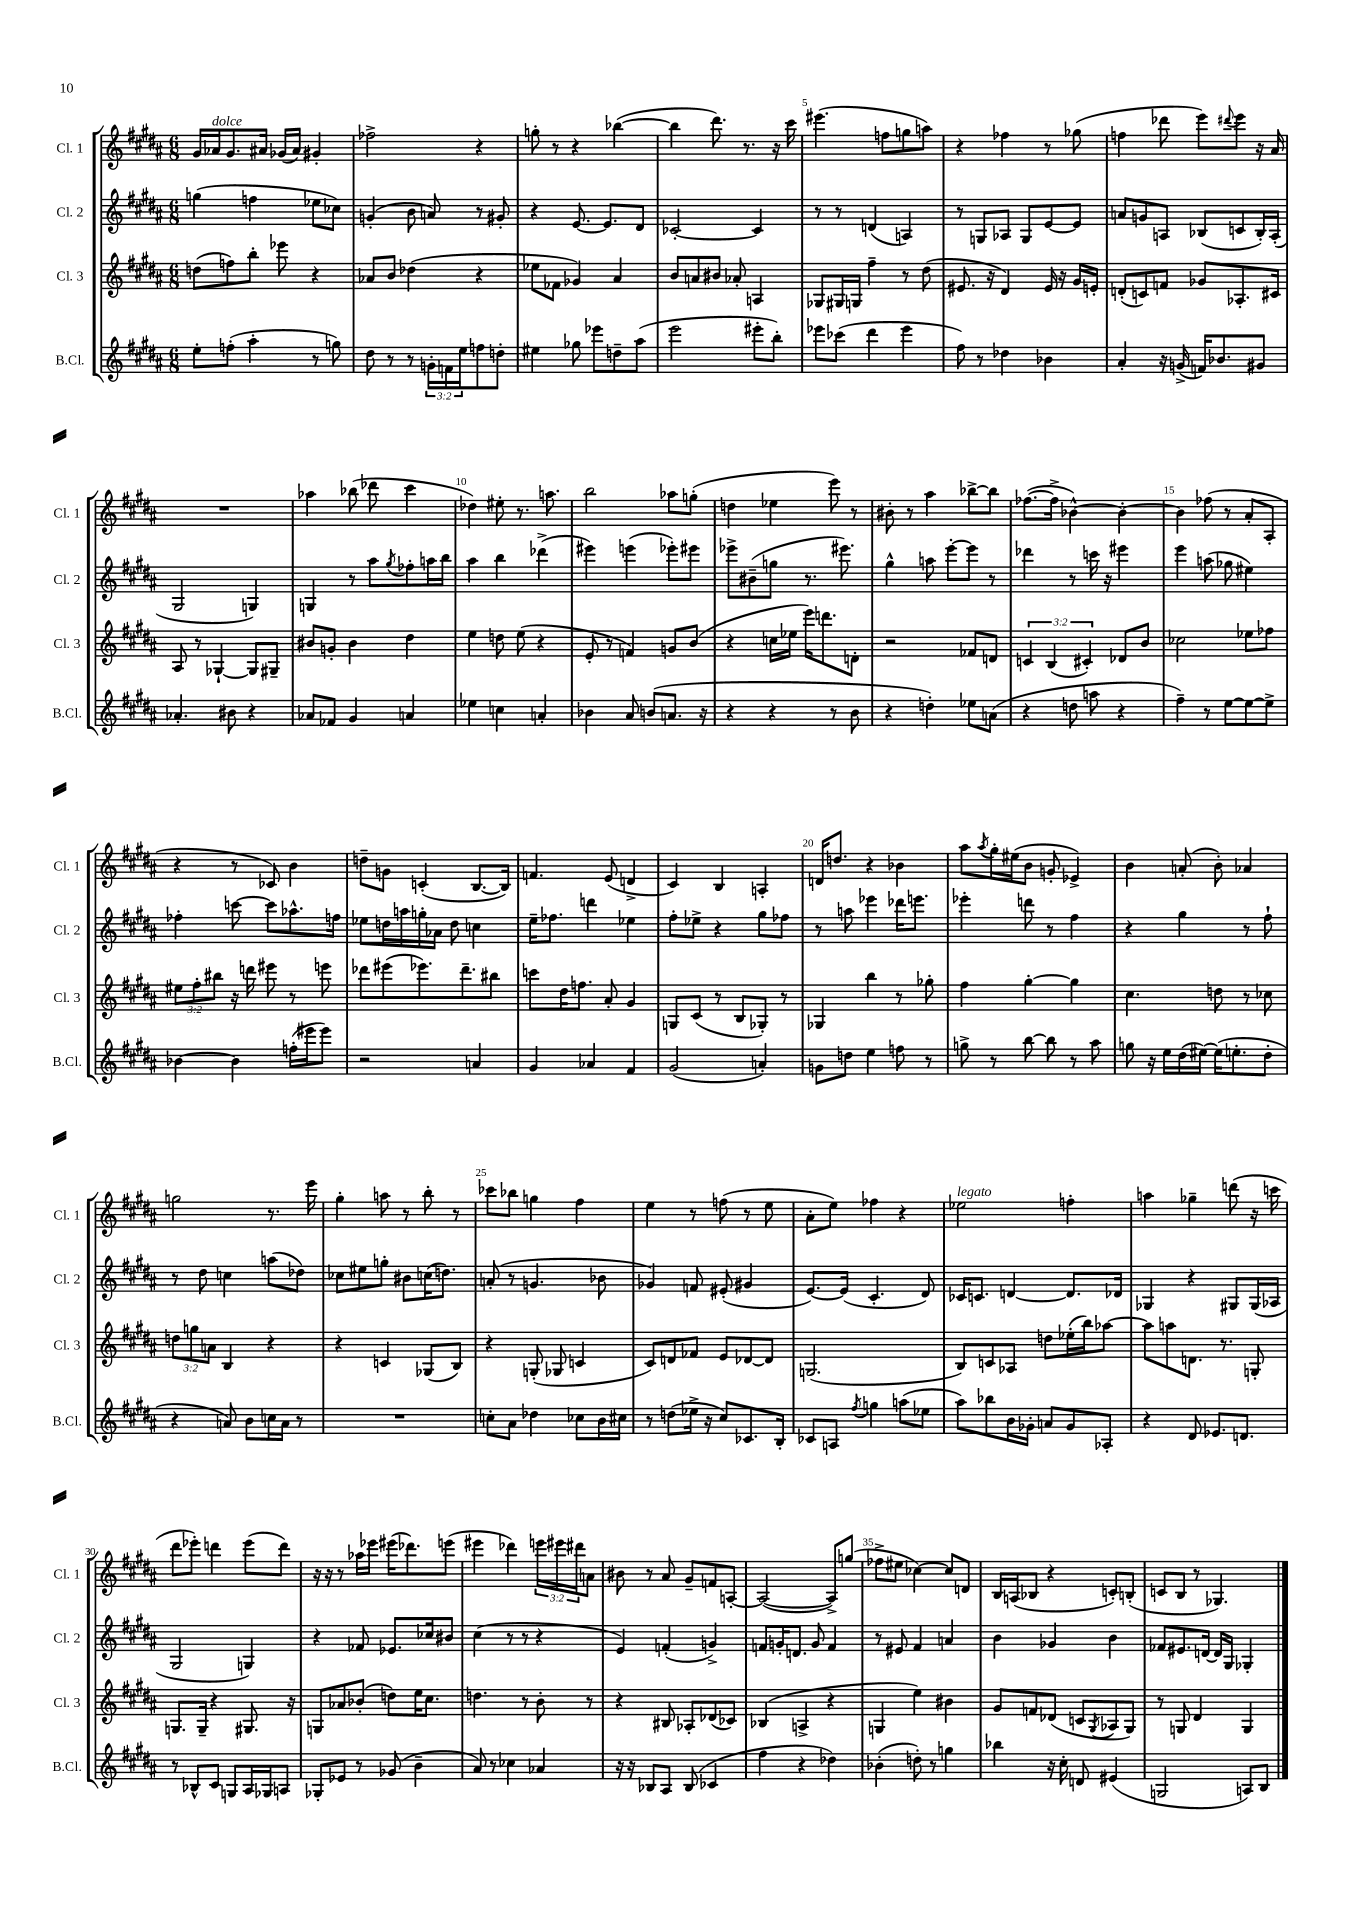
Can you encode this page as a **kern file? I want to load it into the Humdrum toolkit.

**kern	**kern	**kern	**kern
*staff4	*staff3	*staff2	*staff1
*clefG2	*clefG2	*clefG2	*clefG2
*k[f#c#g#d#a#]	*k[f#c#g#d#a#]	*k[f#c#g#d#a#]	*k[f#c#g#d#a#]
*M6/8	*M6/8	*M6/8	*M6/8
8ee'\L	(8dd\L	(4gg\	16g#/LL
.	.	.	16a-/J
(8ff'\J	8ff\)	.	8.g#/
4aa#'\	8bb'\J	4ff\	.
.	.	.	16a#/Jk
.	8eee-\	.	(16g-/LL
.	.	.	16a#/JJ)
8r	4r	8ee-\L	4g#'/
8gg\)	.	8cc-\J)	.
=	=	=	=
8dd#\	8a-/L	(4g'/	2ff-^\
8r	8b/J	.	.
8r	(4dd-\	8b\	.
24g'\LL	.	8a/)	.
24f\	.	.	.
24ee\J	.	.	.
8ff\	4r	8r	4r
8dd'\J	.	8g#'/	.
=	=	=	=
4ee#\	8ee-\L	4r	8gg'\
.	8f-\J	.	8r
8gg-\	4g-/)	[8.e/	4r
8eee-\L	.	.	.
.	.	8.e/]L	.
8dd~\	4a#/	.	([4bb-\
(8aa#\J	.	8d#/J	.
=	=	=	=
2eee\	8b/L	[2c-'/	4bb-\]
.	8a/	.	.
.	8b#/J	.	8.ddd#\)
.	8a-'/	.	.
.	.	.	8.r
8eee#'\L	4A/	4c-/]	.
8bb'\J)	.	.	16r
.	.	.	16ccc#\
=	=	=	=
8eee-\L	8G-/L	8r	(4.eee#\
(8ccc-\J	16G#/L	8r	.
.	16G/JJ	.	.
4ddd#\	4ff#~\	(4d/	.
.	.	.	8ff\L
4eee-\	8r	4A/)	8gg\
.	(8dd#\	.	8aa\J)
=	=	=	=
8ff#\)	8.e#/	8r	4r
8r	.	8G/L	.
.	16r	.	.
4dd-\	4d#/)	8A-/J	4ff-\
.	.	8G/L	.
4b-\	16e#/	[8e/	8r
.	16r	.	.
.	16g#/LL	8e/]J	(8gg-\
.	16e'/JJ	.	.
=	=	=	=
4a#'/	(8d'/L	8a/L	4ff\
.	8c/)	8g/	.
16r	8f/J	8A/J	8ddd-\
(16g^/	.	.	.
16f/LK)	8g-/L	(8B-/L	8eee\L)
8.b-/	.	.	.
.	.	.	8qqddd#/
.	8.A-'/	8c/	8eee\J
8g#/J	.	16B-'/L)	16r
.	16c#/Jk	(16A'/JJ	16a#/
=	=	=	=
4.a-'/	8A#/	2G#/	2.r
.	8r	.	.
.	[4G-`/	.	.
8b#\	.	.	.
4r	8G-/]L	4G/)	.
.	8G#~/J	.	.
=	=	=	=
8a-/L	8b#/L	4G/	4aa-\
8f-/J	8g'/J	.	.
4g#/	4b#\	8r	(8bb-\
.	.	8aa#\L	8ddd-\
.	.	8qgg#/	.
4a/	4dd#\	8ff-'\	4ccc#\
.	.	16aa\L	.
.	.	16bb\JJ	.
=	=	=	=
4ee-\	4ee\	4aa#\	4dd-\)
4cc\	8dd\	4bb\	8ee#'\
.	(8ee\	.	8.r
4a'/	4r	(4ddd-^\	.
.	.	.	8.aa\
=	=	=	=
4b-\	8e'/	4eee#\)	2bb\
.	8r	.	.
8a#/	4f/)	(4eee\	.
(8b/L	.	.	.
8.a/J	8g/L	8eee-'\L)	8aa-\L
.	(8b/J	8eee#\J	(8gg'\J
16r	.	.	.
=	=	=	=
4r	4r	8eee-^\L	4dd\
.	.	(8b#~\	.
4r	16cc\LL	8gg\J	4ee-\
.	16ee-\JJ	.	.
.	16eee\LK)	8.r	.
.	8.ddd\	.	.
8r	.	.	8eee\)
.	.	8.eee#\)	.
8b\	8d'\J	.	8r
=	=	=	=
4r	2r	4gg#^^\	8b#'\
.	.	.	8r
4dd'\)	.	8aa\	4aa#\
.	.	[8eee'\L	.
8ee-\L	8f-/L	8eee\]J	[8bb-^\L
(8a\J	8d/J	8r	8bb-\]J
=	=	=	=
4r	6c/	4ddd-\	([8.ff-\L
.	(6B/	.	.
.	.	.	16ff-^\]Jk
8dd\	.	8r	[4b-^^\)
.	6c#'/)	.	.
8aa\	.	16ccc\	.
.	.	16r	.
4r	8d-/L	4eee#\	4b-'\_
.	8b/J	.	.
=	=	=	=
4ff#~\)	2cc-\	4eee\	4b-\]
8r	.	(8aa\	(8ff-\
[8ee\L	.	8gg-\	8r
8ee\_	8ee-\L	4ee#\)	8a#'/L
8ee^\]J	8ff-\J	.	8A#'/J
=	=	=	=
[4b-\	12ee#\L	4ff-'\	4r
.	12ff#'\	.	.
.	12bb#\J	.	.
4b-\]	16r	[8ccc\	8r
.	16ddd\	.	.
.	8eee#\	8ccc\]L	8c-/)
(16ff'\LL	8r	8.aa-^^\	4b\
16eee#\J	.	.	.
8eee#\J)	8eee\	.	.
.	.	16ff\Jk	.
=	=	=	=
2r	8ddd-\L	8ee-\L	8dd~\L
.	(8eee#\	16dd\L	8g\J
.	.	16aa\	.
.	8.eee-\)	16gg'\	(4c'/
.	.	16a-\JJ	.
.	.	8dd\	.
.	8.ddd-~\	.	.
4a/	.	4cc\	[8.B/L
.	8bb#\J	.	.
.	.	.	16B/]Jk)
=	=	=	=
4g#/	8ccc\L	16ee~\LK	4.f/
.	.	8.ff-\J	.
.	16dd#\K	.	.
.	8.ff\J	.	.
4a-/	.	4ddd\	.
.	8a#'/	.	(8e/
4f#/	4g#/	4ee-\	4d^/
=	=	=	=
(2g#/	8G/L	8ff#'\L	4c#/)
.	(8c#/J	8ee-^\J	.
.	8r	4r	4B/
.	8B/L	.	.
4a'/)	8G-'/J)	8gg#\L	4A'/
.	8r	8ff-\J	.
=	=	=	=
8g\L	4G-/	8r	16d/LK
.	.	.	8.dd/J
8dd\J	.	8aa\	.
4ee\	4bb\	4eee-\	4r
8ff\	8r	16ddd-\LK	4b-\
.	.	8.eee\J	.
8r	8gg-'\	.	.
=	=	=	=
8gg^\	4ff#\	4eee-'\	8aa#\L
.	.	.	8qaa#/
8r	.	.	16gg#'\L
.	.	.	(16ee#\J
[8bb\	[4gg#'\	8ddd\	8b\J
8bb\]	.	8r	8g'/
8r	4gg#\]	4ff#\	4e-^/)
8aa#\	.	.	.
=	=	=	=
8gg\	4.cc#\	4r	4b\
16r	.	.	.
16ee\LL	.	.	.
(16dd#\	.	4gg#\	(8a'/
[16ee#\JJ)	.	.	.
(16ee#\]LK	8dd\	.	8b'\)
8.ee'\	.	.	.
.	8r	8r	4a-/
8dd#'\J	8cc-\	8ff#`\	.
=	=	=	=
4r	12dd\L	8r	2gg\
.	12gg\	.	.
.	.	8dd#\	.
.	12a\J	.	.
8a/)	4B/	4cc\	.
8b\L	.	.	.
16cc\L	4r	(8aa\L	8.r
16a\JJ	.	.	.
8r	.	8dd-\J)	.
.	.	.	16eee\
=	=	=	=
2.r	4r	8cc-\L	4gg#'\
.	.	8ee#\	.
.	4c/	8gg'\J	8aa\
.	.	8b#\L	8r
.	(8G-/L	(16cc\K	8bb'\
.	.	8.dd\J)	.
.	8B/J)	.	8r
=	=	=	=
8cc'\L	4r	(8a'/	8ccc-\L
8a#\J	.	8r	8bb-\J
4dd-\	(8G'/	4.g/	4gg\
.	8G-/	.	.
8cc-\L	4c/	.	4ff#\
16b\L	.	8b-\	.
16cc#\JJ	.	.	.
=	=	=	=
8r	8c#/L)	4g-/)	4ee\
(8dd\L	8d/	.	.
16ee-^\Jk	8f-/J	8f/	8r
16r	.	.	.
8cc#/L)	8e/L	(8e#'/	(8ff\
8.c-/	[8d-/	4g#/	8r
.	8d-/]J	.	8ee\
16B'/Jk	.	.	.
=	=	=	=
8c-/L	(2.G/	[8.e/L)	8a#'\L
8A/J	.	.	8ee\J)
.	.	(16e/]Jk	.
8qff#/	.	.	.
4gg\	.	4.c#'/	4ff-\
(8aa\L	.	.	4r
8ee-\J	.	8d#/)	.
=	=	=	=
8aa#\L)	8B/L)	16c-/LK	2ee-\
.	.	8.c/J	.
8bb-\	8c/	.	.
16b\L	8A-/J	[4d/	.
16g-'\JJ	.	.	.
8a/L	8dd\L	.	.
8g-/	(16ee-'\L	8.d/]L	4ff'\
.	16bb\J)	.	.
8A-'/J	[8aa-\J	.	.
.	.	16d-/Jk	.
=	=	=	=
4r	8aa-\]L	4G-/	4aa\
.	8aa\	.	.
8d#/	8.d\J	4r	4gg-~\
8.e-/L	.	.	.
.	8.r	.	.
.	.	8G#/L	(8ddd\
8.d/J	.	.	.
.	8G'/	(16G#/L	16r
.	.	16A-/JJ	16ccc\
=	=	=	=
8r	8.G/L	2G#/	8ddd#\L
8B-^^/L	.	.	8eee-'\J)
.	16G~/Jk	.	.
8c#/J	4r	.	4ddd\
8G/L	.	.	.
16A#/L	8.G#/	4G/)	(8eee-\L
16G-/J	.	.	.
8A/J	.	.	8ddd\J)
.	16r	.	.
=	=	=	=
8G-'/L	8G/L	4r	16r
.	.	.	16r
8e-/J	8a-/	.	8r
8r	(8b-'/J	8f-/	16aa-\LL
.	.	.	16eee-\JJ
(8g-/	8dd\L)	8.e-/L	(16eee#\LK
.	.	.	8.ddd-\)
4b~\	16ee\K	.	.
.	8.cc#\J	16cc-/k	.
.	.	8b#/J	(8eee\J
=	=	=	=
8a#/)	4.dd\	(4cc#\	4eee#\
8r	.	.	.
4cc-\	.	8r	4ddd-\)
.	8r	8r	.
4a-/	8b'\	4r	24eee\LL
.	.	.	24eee#\
.	.	.	24ddd#\J
.	8r	.	8a\J
=	=	=	=
16r	4r	4e/)	8b#\
16r	.	.	.
8B-/L	.	.	8r
8A#/J	8B#/	(4f'/	8a#/
(8B-/	8A-'/L	.	8g#~/L
4c-/	(8d-/	4g^/)	8f/
.	8c-/J)	.	[8A'/J
=	=	=	=
4ff#\	(4B-/	8f/L	(2A/_
.	.	16g'/K	.
.	.	8.d/J	.
4r	4A^/	.	.
.	.	8g/	.
4dd-\)	4r	4f/	8A^/]L)
.	.	.	(8gg/J
=	=	=	=
(4b-'\	4G/	8r	8ff-^\L
.	.	8e#/	8ee#\J
8dd'\)	4ee\)	4f#/	[4cc-\)
8r	.	.	.
4gg\	4b#\	4a/	8cc-/]L
.	.	.	8d/J
=	=	=	=
4bb-\	8g#/L	4b\	16B/LL
.	.	.	(16A/J
.	8f/	.	8B-/J
16r	(8d-/J	4g-/	4r
16cc#'\	.	.	.
8d/	8c/L	.	.
.	8qG#/	.	.
(4e#/	8A-/	4b\	8c'/L)
.	8G#/J)	.	(8B'/J
=	=	=	=
2G/	8r	8f-/L	8c/L
.	8G/	8.e#/	8B/J
.	4d#/	.	8r
.	.	[16d/Jk	.
.	.	16d/]LL	4.G-/)
.	.	16G#/JJ	.
8A/L)	4G/	4G-'/	.
8B/J	.	.	.
==	==	==	==
*-	*-	*-	*-
